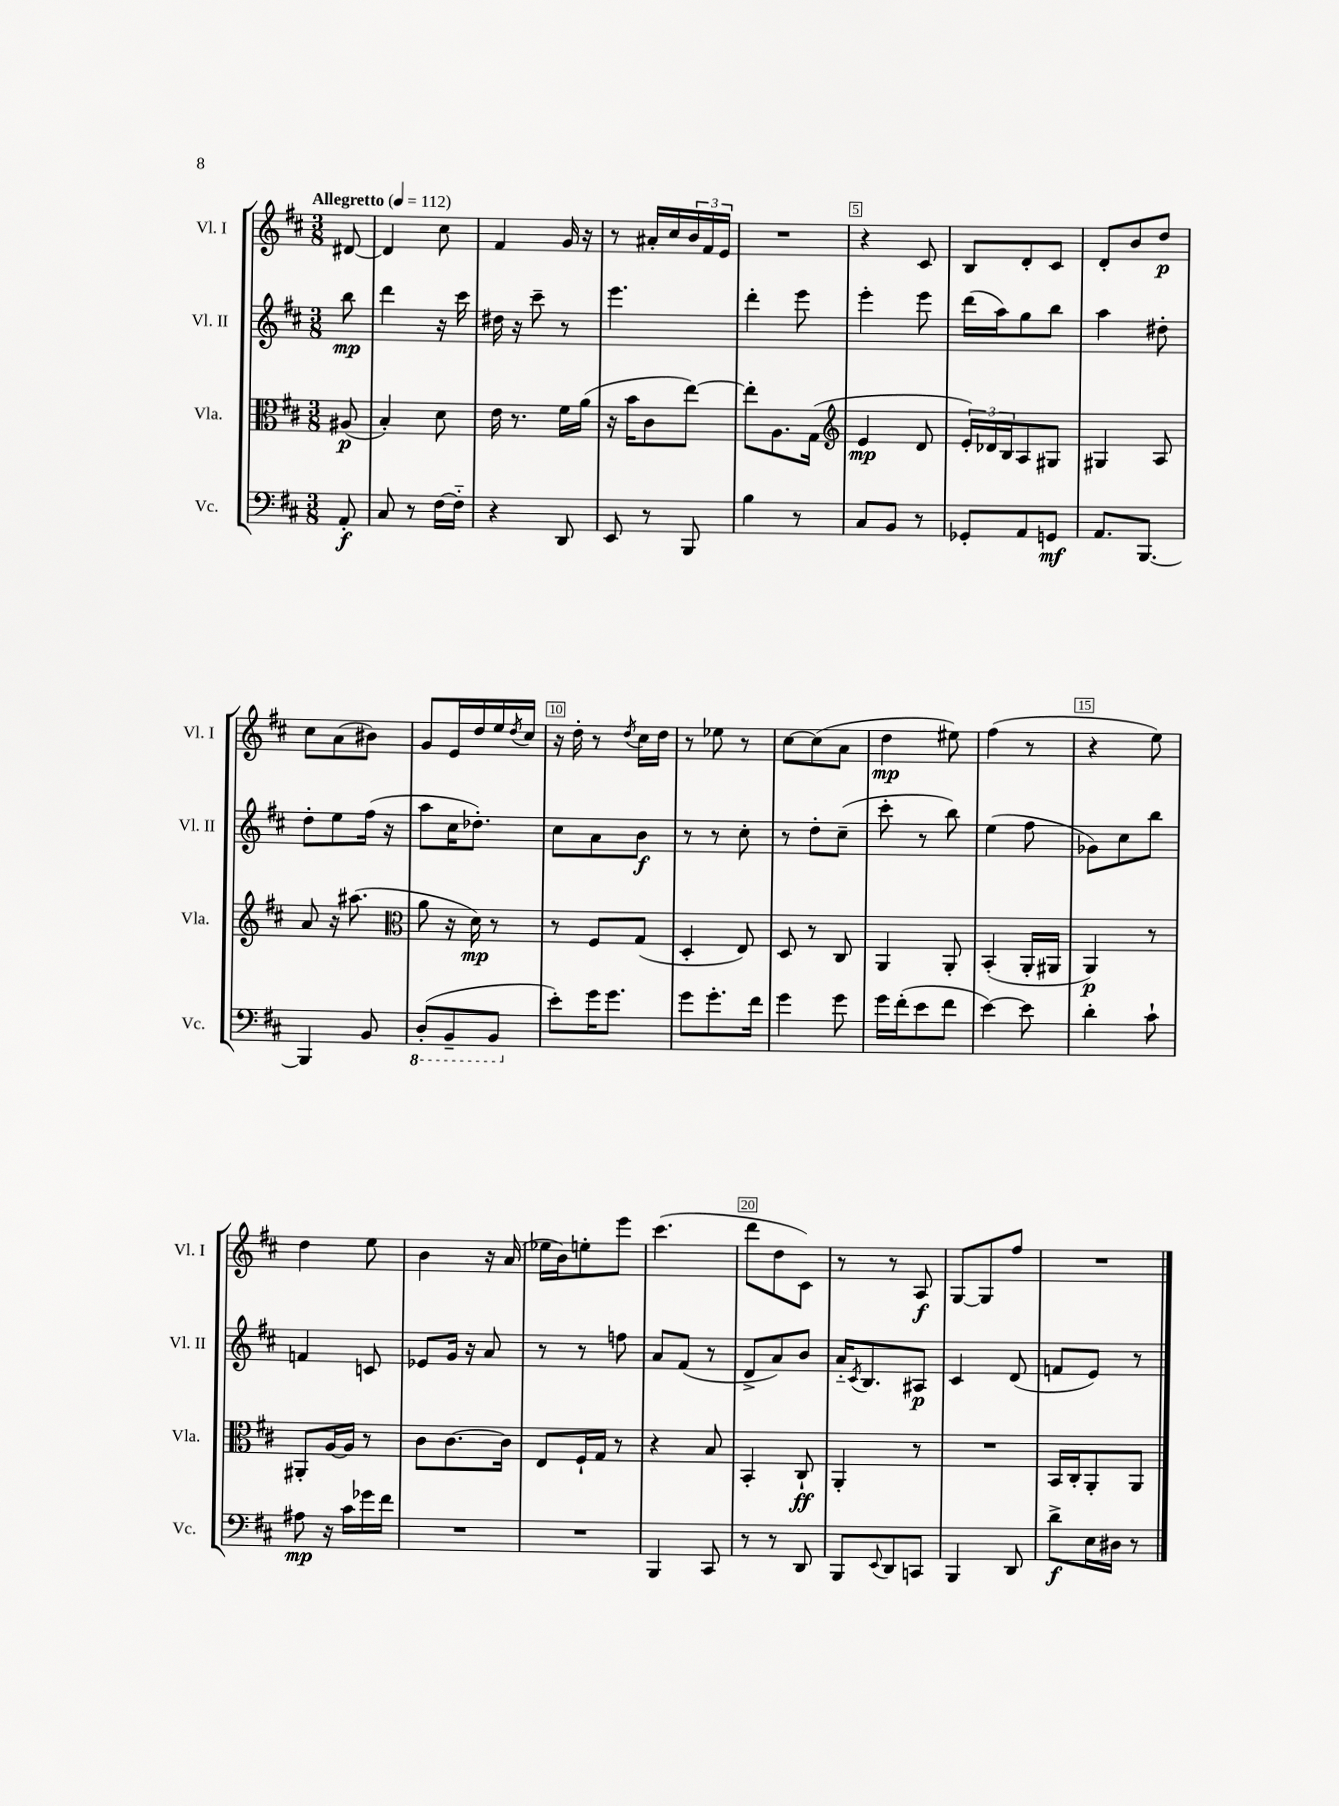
<<
\new StaffGroup <<
\new Staff = "s0" \with { instrumentName = "Vl. I" shortInstrumentName = "Vl. I" } {
    \clef treble \key d \major \numericTimeSignature \time 3/8 \partial 8 \tempo "Allegretto" 4 = 112
    dis'8~ |
    dis'4 cis''8 |
    fis'4 g'16 r16 |
    r8 ais'16-. cis''16 \tuplet 3/2 { b'16 fis'16 e'16 } |
    R4. |
    r4 cis'8 |
    b8 d'8-. cis'8 |
    d'8-. b'8 d''8\p |
    cis''8 a'8( bis'8) |
    g'8 e'16 d''16 e''16 \acciaccatura { d''8 } cis''16 |
    r16 d''16-. r8 \acciaccatura { d''8 } cis''16 d''16 |
    r8 ees''8 r8 |
    cis''8~ cis''8( a'8 |
    d''4\mp eis''8) |
    fis''4( r8 |
    r4 e''8) |
    d''4 e''8 |
    b'4 r16 a'16( |
    ees''16 b'16) e''8-. e'''8 |
    cis'''4.( |
    d'''8 d''8 cis'8) |
    r8 r8 a8\f |
    g8~ g8 fis''8 |
    R4. \bar "|." |
}
\new Staff = "s1" \with { instrumentName = "Vl. II" shortInstrumentName = "Vl. II" } {
    \clef treble \key d \major \numericTimeSignature \time 3/8 \partial 8
    b''8\mp |
    d'''4 r16 cis'''16 |
    dis''16 r16 cis'''8-- r8 |
    e'''4. |
    d'''4-. e'''8 |
    e'''4-. e'''8 |
    d'''16( a''16) g''8 b''8 |
    a''4 dis''8-. |
    d''8-. e''8 fis''16( r16 |
    a''8 cis''16 des''8.-.) |
    cis''8 a'8 b'8\f |
    r8 r8 cis''8-. |
    r8 d''8-. cis''8--( |
    cis'''8-. r8 b''8) |
    e''4( fis''8 |
    ges'8) cis''8 b''8 |
    f'4 c'8 |
    ees'8 g'16 r16 a'8 |
    r8 r8 f''8 |
    a'8 fis'8( r8 |
    d'8-> a'8) b'8 |
    a'16-_ \acciaccatura { cis'8 } b8. ais8\p |
    cis'4 d'8( |
    f'8 e'8) r8 \bar "|." |
}
\new Staff = "s2" \with { instrumentName = "Vla." shortInstrumentName = "Vla." } {
    \clef alto \key d \major \numericTimeSignature \time 3/8 \partial 8
    ais8\p( |
    b4-.) d'8 |
    e'16 r8. fis'16 a'16( |
    r16 b'16 cis'8 e''8~) |
    e''8-. a8. g16( |
    \clef treble e'4\mp d'8 |
    \tuplet 3/2 { e'16-.) des'16 b16 } a8 gis8 |
    gis4 a8 |
    a'8 r16 ais''8.( |
    \clef alto a'8 r16 d'16\mp) r8 |
    r8 fis8 g8( |
    d4-. e8) |
    d8 r8 cis8 |
    a,4 a,8-. |
    b,4-.( a,16-. ais,16 |
    a,4\p) r8 |
    ais,8-. a16~ a16 r8 |
    cis'8 cis'8.~ cis'16 |
    e8 fis16-! g16 r8 |
    r4 b8 |
    b,4-. cis8-!\ff |
    a,4-. r8 |
    R4. |
    b,16 cis16-. a,8-. a,8 \bar "|." |
}
\new Staff = "s3" \with { instrumentName = "Vc." shortInstrumentName = "Vc." } {
    \clef bass \key d \major \numericTimeSignature \time 3/8 \partial 8
    a,8-.\f |
    cis8 r8 fis16~ fis16-_ |
    r4 d,8 |
    e,8 r8 b,,8 |
    b4 r8 |
    cis8 b,8 r8 |
    ges,8-. a,8 g,8\mf |
    a,8. b,,8.~ |
    b,,4 b,8 |
    \ottava #-1 d,8-.( b,,8-- b,,8 \ottava #0 |
    e'8-.) g'16 g'8. |
    g'8 g'8.-. fis'16 |
    g'4 g'8 |
    g'16 fis'16-.( e'8 fis'8 |
    e'4~) e'8 |
    d'4-. cis'8-! |
    ais8\mp r16 cis'16 ges'16 fis'16 |
    R4. |
    R4. |
    b,,4 cis,8 |
    r8 r8 d,8 |
    b,,8 \appoggiatura { e,8 } d,8 c,8 |
    b,,4 d,8 |
    d'8->\f e16 dis16 r8 \bar "|." |
}
>>
>>
\layout { \context { \Score \override BarNumber.break-visibility = ##(#f #t #t) barNumberVisibility = #(every-nth-bar-number-visible 5) \override BarNumber.stencil = #(make-stencil-boxer 0.1 0.3 ly:text-interface::print) } }
